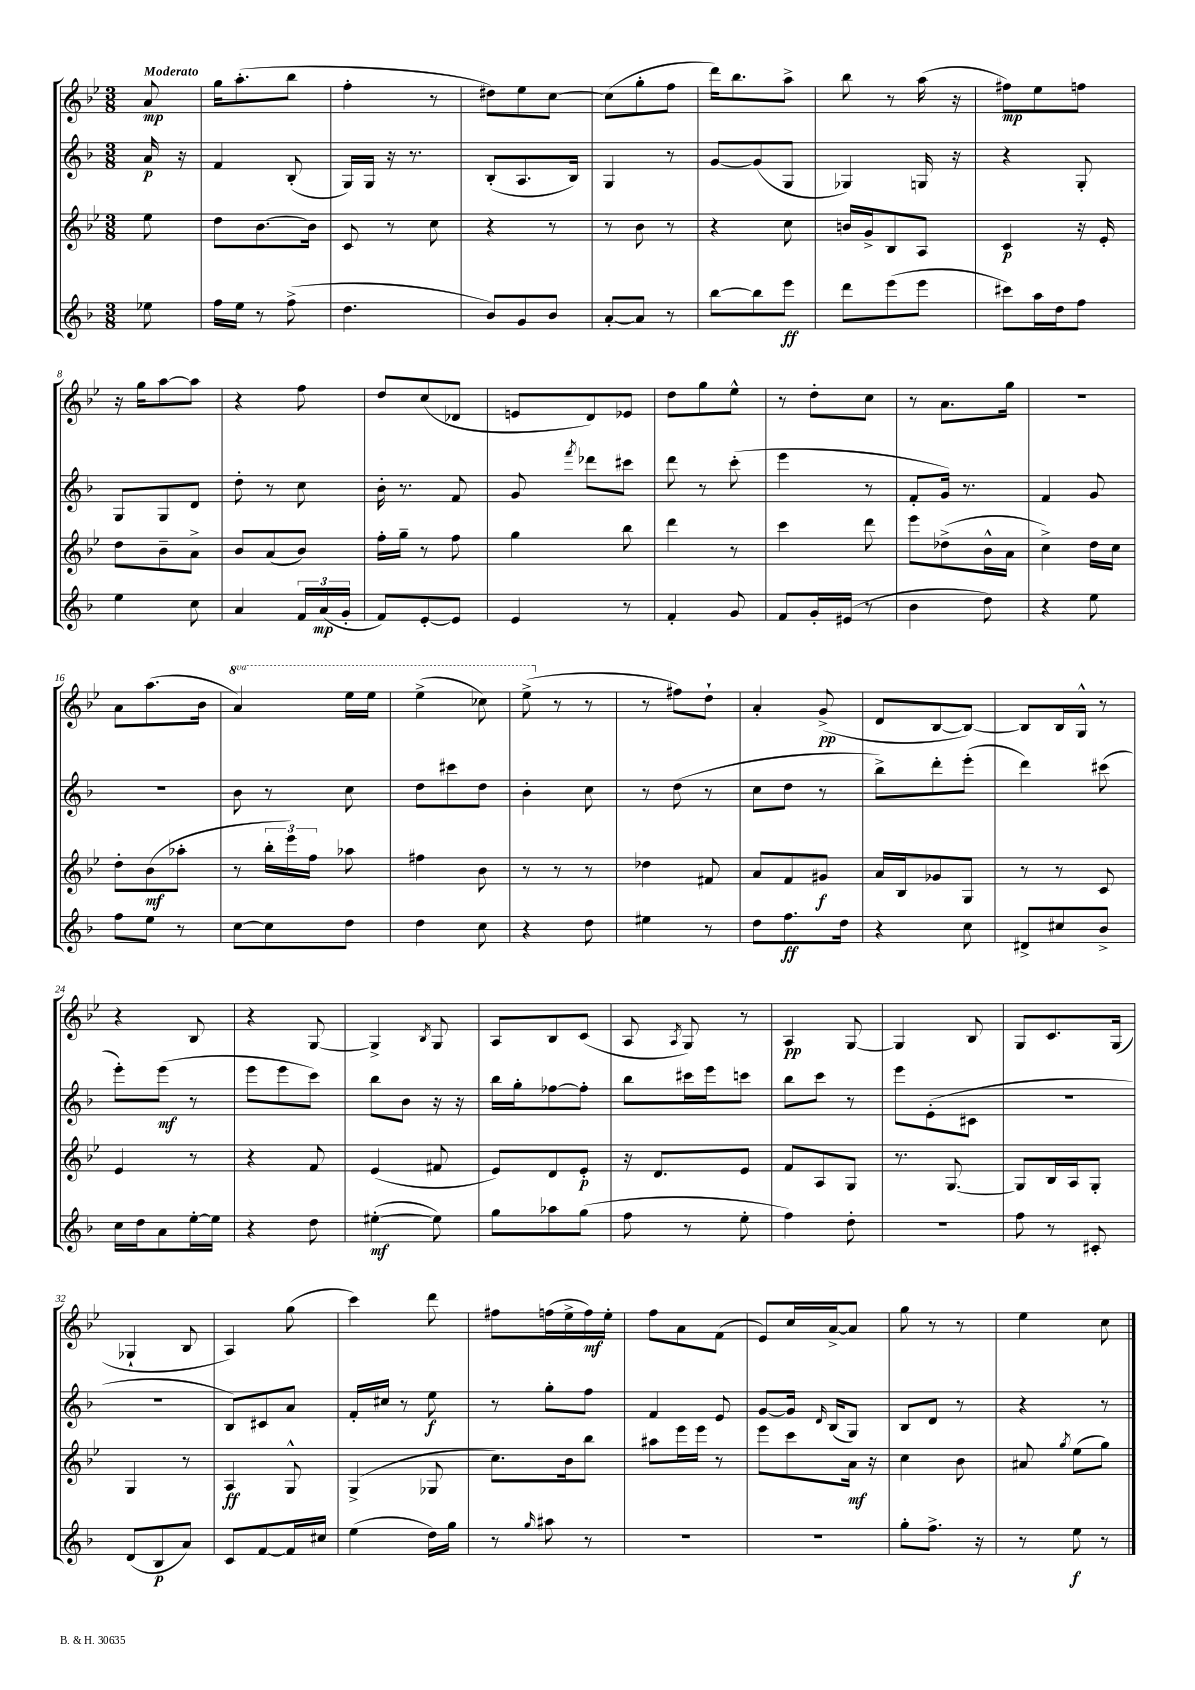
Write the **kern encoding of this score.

**kern	**kern	**kern	**kern
*staff4	*staff3	*staff2	*staff1
*clefG2	*clefG2	*clefG2	*clefG2
*k[b-]	*k[b-e-]	*k[b-]	*k[b-e-]
*M3/8	*M3/8	*M3/8	*M3/8
8ee-\	8ee-\	16a/	8a/
.	.	16r	.
=	=	=	=
16ff\LL	8dd\L	4f/	16gg\LK
16ee\JJ	.	.	(8.aa'\
8r	[8.b-\	.	.
(8ff^\	.	(8B-'/	8bb-\J
.	16b-\]Jk	.	.
=	=	=	=
4.dd\	8c/	16G/LL)	4ff'\
.	.	16G/JJ	.
.	8r	16r	.
.	.	8.r	.
.	8cc\	.	8r
=	=	=	=
8b-/L)	4r	(8B-'/L	8dd#\L)
8g/	.	8.A/	8ee-\
8b-/J	8r	.	[8cc\J
.	.	16B-/Jk)	.
=	=	=	=
[8a'/L	8r	4G/	(8cc\]L
8a/]J	8b-\	.	8gg'\
8r	8r	8r	8ff\J
=	=	=	=
[8bb-\L	4r	[8g/L	16ddd\LK)
.	.	.	8.bb-\
8bb-\]	.	(8g/]	.
8eee\J	8cc\	8G/J	8aa^\J
=	=	=	=
8ddd\L	16b/LL	4G-/)	8bb-\
.	16g^/J	.	.
(8eee\	8B-/	.	8r
8eee\J	8A/J	16G/	(16aa\
.	.	16r	16r
=	=	=	=
8ccc#\L)	4c/	4r	8ff#\L)
16aa\L	.	.	8ee-\
16dd\J	.	.	.
8ff\J	16r	8G'/	8ff\J
.	16e-'/	.	.
=	=	=	=
4ee\	8dd\L	8G/L	16r
.	.	.	16gg\LK
.	8b-~\	8G/	[8aa\
8cc\	8a^\J	8d/J	8aa\]J
=	=	=	=
4a/	8b-/L	8dd'\	4r
.	(8a/	8r	.
24f/LL	8b-/J)	8cc\	8ff\
(24a/	.	.	.
24g'/JJ	.	.	.
=	=	=	=
8f/L)	16ff'\LL	16b-'\	8dd/L
.	16gg~\JJ	8.r	.
[8e'/	8r	.	(8cc/
8e/]J	8ff\	8f/	8d-/J
=	=	=	=
4e/	4gg\	8g/	8e/L
.	.	8qfff/	.
.	.	8ddd-\L	8d/)
8r	8bb-\	8ccc#\J	8e-/J
=	=	=	=
4f'/	4ddd\	8ddd\	8dd\L
.	.	8r	8gg\
8g/	8r	(8ccc'\	8ee-^^\J
=	=	=	=
8f/L	4ccc\	4eee\	8r
16g'/L	.	.	8dd'\L
(16e#/JJ	.	.	.
8r	8ddd\	8r	8cc\J
=	=	=	=
4b-\	8eee-\L	8f'/L	8r
.	(8dd-^\	16g/Jk)	8.a\L
.	.	8.r	.
8dd\)	16b-^^\L	.	.
.	16a\JJ	.	16gg\Jk
=	=	=	=
4r	4cc^\)	4f/	4.r
8ee\	16dd\LL	8g/	.
.	16cc\JJ	.	.
=	=	=	=
8ff\L	8dd'\L	4.r	8a\L
8ee\J	(8b-\	.	(8.aa\
8r	8aa-'\J	.	.
.	.	.	16b-\Jk
=	=	=	=
[8cc\L	8r	8b-\	4aa/)
8cc\]	24bb-'\LL	8r	.
.	24eee-\)	.	.
.	24ff\JJ	.	.
8dd\J	8aa-\	8cc\	16eee-\LL
.	.	.	16eee-\JJ
=	=	=	=
4dd\	4ff#\	8dd\L	(4eee-^\
.	.	8ccc#\	.
8cc\	8b-\	8dd\J	8ccc-\)
=	=	=	=
4r	8r	4b-'\	(8eee-^\
.	8r	.	8r
8dd\	8r	8cc\	8r
=	=	=	=
4ee#\	4dd-\	8r	8r
.	.	(8dd\	8ff#\L)
8r	8f#/	8r	8dd`\J
=	=	=	=
8dd\L	8a/L	8cc\L	4a'/
8.ff\	8f/	8dd\J	.
.	8g#/J	8r	(8g^/
16dd\Jk	.	.	.
=	=	=	=
4r	16a/LL	8bb-^\L)	8d/L
.	16B-/J	.	.
.	8g-/	8ddd'\	[8B-/
8cc\	8G/J	(8eee'\J	8B-/_J)
=	=	=	=
8d#^/L	8r	4ddd\)	8B-/]L
8cc#/	8r	.	16B-/L
.	.	.	16G^^/JJ
8b-^/J	8c/	(8ccc#\	8r
=	=	=	=
16cc\LL	4e-/	8eee'\L)	4r
16dd\J	.	.	.
8a\	.	(8eee\J	.
[16ee'\L	8r	8r	8B-/
16ee\]JJ	.	.	.
=	=	=	=
4r	4r	8eee\L	4r
.	.	8eee\	.
8dd\	8f/	8ccc\J)	[8G/
=	=	=	=
([4ee#'\	(4e-/	8bb-\L	4G^/]
.	.	8b-\J	.
.	.	.	8qB-/
8ee#\])	8f#/	16r	8G/
.	.	16r	.
=	=	=	=
8gg\L	8e-/L)	16bb-\LL	8A/L
.	.	16gg'\J	.
8aa-\	8d/	[8ff-\	8B-/
(8gg\J	8e-'/J	8ff-'\]J	(8c/J
=	=	=	=
8ff\	16r	8bb-\L	8A/
.	8.d/L	.	.
.	.	.	8qA/
8r	.	16ccc#\L	8G/)
.	.	16eee\J	.
8ee'\	8e-/J	8ccc\J	8r
=	=	=	=
4ff\)	8f/L	8bb-\L	4A/
.	8A/	8ccc\J	.
8dd'\	8G/J	8r	[8G/
=	=	=	=
4.r	8.r	8eee\L	4G/]
.	.	(8e'\	.
.	[8.G/	.	.
.	.	8c#\J	8B-/
=	=	=	=
8ff\	8G/]L	4.r	8G/L
8r	16B-/L	.	8.c/
.	16A/J	.	.
8c#'/	8G'/J	.	.
.	.	.	(16G/Jk
=	=	=	=
(8d/L	4G/	4.r	4G-`/
8B-/	.	.	.
8a/J)	8r	.	8B-/
=	=	=	=
8c/L	4A/	8B-/L)	4A/)
[8f/	.	8c#/	.
16f/]L	8G^^/	8a/J	(8gg\
16cc#/JJ	.	.	.
=	=	=	=
(4ee\	(4G^/	16f'/LL	4ccc\)
.	.	16cc#/JJ	.
.	.	8r	.
16dd\LL)	8G-/	8ee\	8ddd\
16gg\JJ	.	.	.
=	=	=	=
8r	8.cc\L)	8r	8ff#\L
16qqgg/	.	.	.
8aa#\	.	8gg'\L	(16ff\L
.	16b-\k	.	16ee-^\
8r	8bb-\J	8ff\J	16ff\)
.	.	.	16ee-'\JJ
=	=	=	=
4.r	8aa#\L	4f/	8ff\L
.	16eee-\L	.	8a\
.	16eee-\JJ	.	.
.	8r	8e/	(8f\J
=	=	=	=
4.r	8eee-\L	[8g/L	8e-/L)
.	8ccc\	16g/]Jk	16cc/L
.	.	16qqd/	.
.	.	(16B-/LK	[16a^/J
.	16a\Jk	8G/J)	8a/]J
.	16r	.	.
=	=	=	=
8gg'\L	4cc\	8B-/L	8gg\
8.ff^\J	.	8d/J	8r
.	8b-\	8r	8r
16r	.	.	.
=	=	=	=
8r	8a#/	4r	4ee-\
.	8qgg/	.	.
8ee\	(8ee-\L	.	.
8r	8gg\J)	8r	8cc\
==	==	==	==
*-	*-	*-	*-
